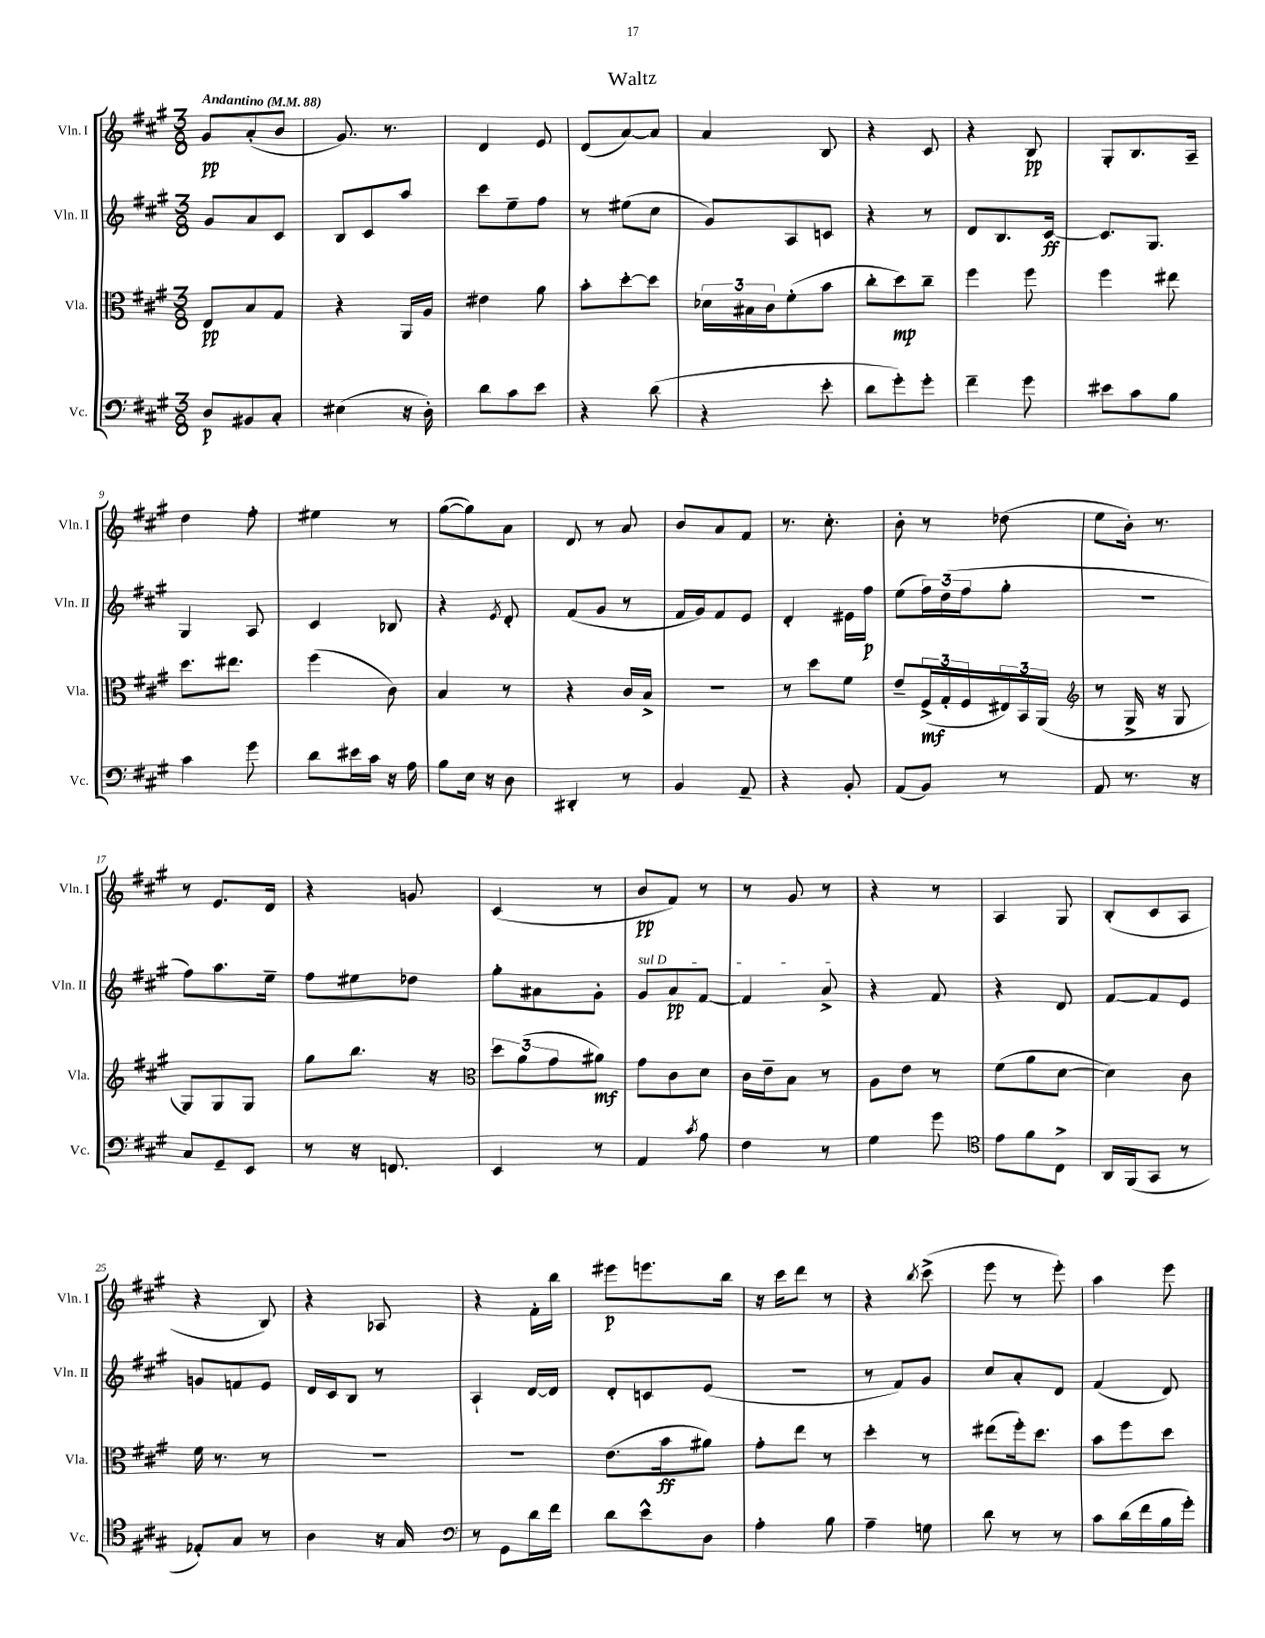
\header { title = "Waltz" }
<<
\new StaffGroup <<
\new Staff = "s0" \with { instrumentName = "Vln. I" shortInstrumentName = "Vln. I" } {
    \clef treble \key a \major \numericTimeSignature \time 3/8 \tempo "Andantino" 4 = 88
    gis'8\pp a'8-.( b'8 |
    gis'8.) r8. |
    d'4 e'8 |
    d'8( a'8~) a'8 |
    a'4 b8 |
    r4 cis'8 |
    r4 b8\pp |
    gis8-. b8. a16-- |
    d''4 fis''8-. |
    eis''4 r8 |
    gis''8~( gis''8) a'8 |
    d'8 r8 a'8 |
    b'8 a'8 fis'8 |
    r8. cis''8.-. |
    b'8-. r8 des''8( |
    e''8 b'16-.) r8. |
    r8 e'8. d'16 |
    r4 g'8 |
    cis'4( r8 |
    b'8\pp fis'8) r8 |
    r8 gis'8 r8 |
    r4 r8 |
    a4 gis8 |
    b8-.( cis'8 a8 |
    r4 b8) |
    r4 aes8 |
    r4 fis'16-. b''16 |
    eis'''8\p e'''8. b''16 |
    r16 cis'''16 d'''8 r8 |
    r4 \acciaccatura { b''8 } cis'''8->( |
    e'''8 r8 e'''8-.) |
    a''4 e'''8 \bar "|." |
}
\new Staff = "s1" \with { instrumentName = "Vln. II" shortInstrumentName = "Vln. II" } {
    \clef treble \key a \major \numericTimeSignature \time 3/8
    gis'8 a'8 cis'8 |
    b8 cis'8 a''8 |
    cis'''8 e''8-- fis''8 |
    r8 eis''8( cis''8 |
    gis'8) a8 c'8 |
    r4 r8 |
    d'8 b8. cis'16~\ff |
    cis'8. gis8. |
    gis4 a8 |
    cis'4 bes8 |
    r4 \acciaccatura { e'8 } d'8-. |
    fis'8( gis'8 r8 |
    fis'16 gis'16) fis'8 e'8 |
    d'4-. eis'16 fis''16\p |
    e''8( \tuplet 3/2 { fis''16) d''16( fis''16 } gis''8-. |
    R4. |
    fis''8) a''8. e''16-- |
    fis''8 eis''8 des''8 |
    gis''8-. ais'8 gis'8-. |
    \once \override TextSpanner.bound-details.left.text = \markup { \italic "sul D" } gis'8\startTextSpan a'8\pp fis'8~ |
    fis'4 a'8->\stopTextSpan |
    r4 fis'8 |
    r4 d'8 |
    fis'8~ fis'8 e'8 |
    g'8 f'8 e'8 |
    d'16 cis'16 b8 r8 |
    a4-! d'16~ d'16 |
    d'8-. c'8 e'8( |
    R4. |
    r8 fis'8) gis'8 |
    cis''8 a'8-. d'8 |
    fis'4( d'8) \bar "|." |
}
\new Staff = "s2" \with { instrumentName = "Vla." shortInstrumentName = "Vla." } {
    \clef alto \key a \major \numericTimeSignature \time 3/8
    e8\pp b8 gis8 |
    r4 a,16 a16 |
    eis'4 a'8 |
    b'8-. d''8~-. d''8 |
    \tuplet 3/2 { des'16 bis16 cis'16 } fis'8-.( b'8 |
    cis''8-. d''8\mp) cis''8-- |
    fis''4 fis''8 |
    fis''4 eis''8 |
    d''8. eis''8. |
    fis''4( cis'8) |
    b4 r8 |
    r4 cis'16 b16-> |
    R4. |
    r8 d''8 fis'8 |
    e'8-- \tuplet 3/2 { fis16->\mf( gis16-. fis16 } \tuplet 3/2 { eis16) b,16 a,16( } |
    \clef treble r8 gis16-> r16 gis8 |
    gis8) gis8 gis8 |
    gis''8 b''8. r16 |
    \clef alto \tuplet 3/2 { d''8 a'8( gis'8 } ais'8\mf) |
    gis'8 cis'8 d'8 |
    cis'16 e'16-- b8 r8 |
    a8 e'8 r8 |
    fis'8( a'8 d'8~ |
    d'4) cis'8 |
    fis'16 r8. r8 |
    R4. |
    R4. |
    e'8.( b'16\ff ais'8) |
    gis'8-. e''8 r8 |
    d''4-. r8 |
    eis''8( fis''16-.) d''8. |
    b'8 fis''8 d''8 \bar "|." |
}
\new Staff = "s3" \with { instrumentName = "Vc." shortInstrumentName = "Vc." } {
    \clef bass \key a \major \numericTimeSignature \time 3/8
    d8\p bis,8 cis8-. |
    eis4( r16 d16-.) |
    d'8 cis'8 e'8 |
    r4 d'8( |
    r4 e'8-. |
    d'8 gis'8-.) gis'8-. |
    fis'4-- gis'8 |
    eis'8 cis'8 b8 |
    cis'4 gis'8 |
    d'8 eis'16 cis'16 r16 a16 |
    b8 e16 r16 d8 |
    dis,4-. r8 |
    b,4 a,8-- |
    r4 b,8-. |
    a,8( b,8) r8 |
    a,8 r8. r16 |
    cis8 gis,8-- e,8 |
    r8 r16 f,8. |
    e,4 r8 |
    a,4 \acciaccatura { cis'8 } a8 |
    fis4 r8 |
    gis4 gis'8 |
    \clef tenor e'8 fis'8 cis8-> |
    a,16 fis,16( gis,8 r8 |
    ees8-.) gis8 r8 |
    a4 r16 gis16 |
    \clef bass r8 gis,8 d'16 fis'16 |
    d'8 e'8-^ d8 |
    a4-. b8 |
    a4-- g8 |
    d'8 r8 r8 |
    cis'8 d'16( fis'16 b16 gis'16-.) \bar "|." |
}
>>
>>
